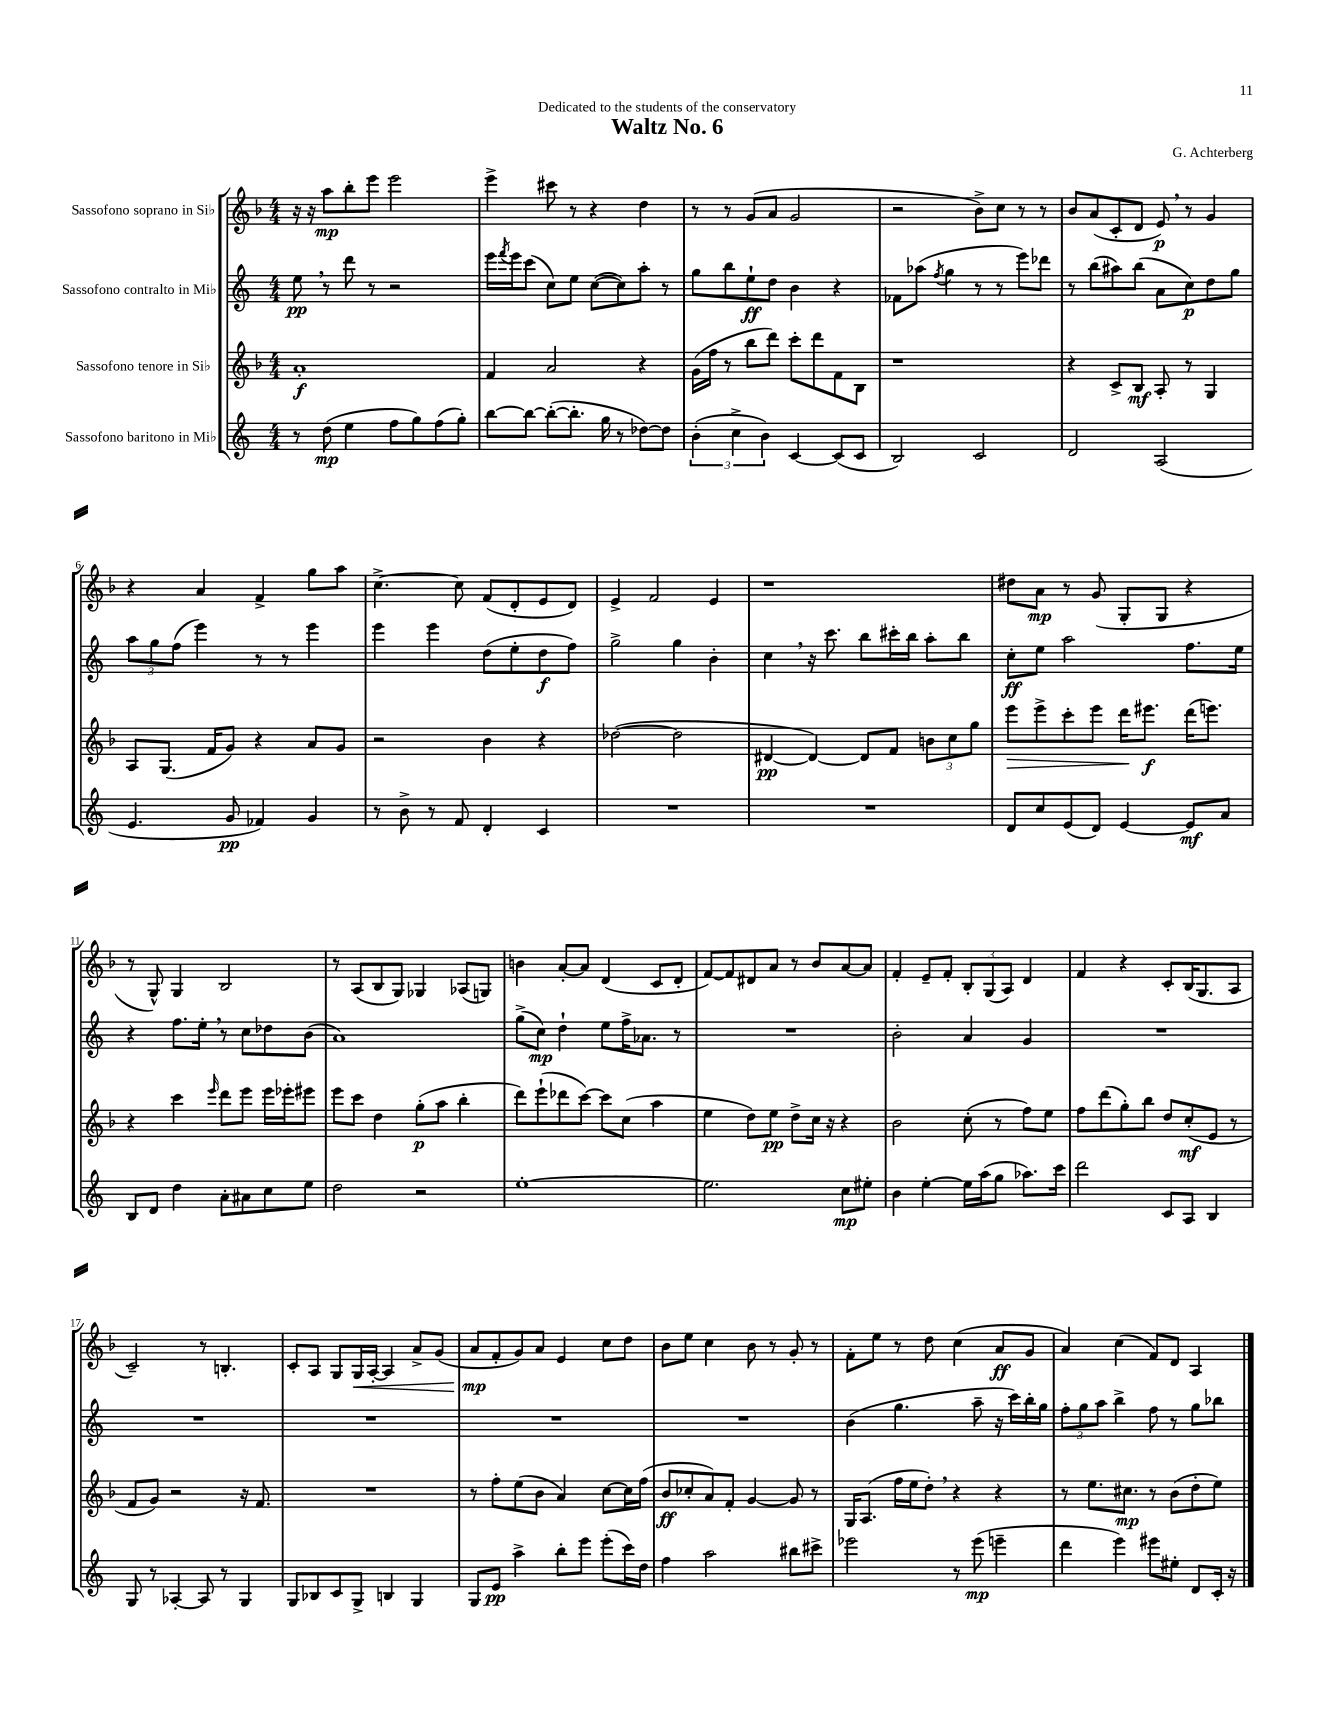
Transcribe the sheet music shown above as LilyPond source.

\header { title = "Waltz No. 6" composer = "G. Achterberg" dedication = "Dedicated to the students of the conservatory" }
<<
\new StaffGroup <<
\new Staff = "s0" \with { instrumentName = "Sassofono soprano in Sib" } {
    \clef treble \key f \major \numericTimeSignature \time 4/4
    r16 r16 a''8\mp bes''8-. e'''8 e'''2 |
    e'''4-> cis'''8 r8 r4 d''4 |
    r8 r8 g'8( a'8 g'2 |
    r2 bes'8->) c''8 r8 r8 |
    bes'8 a'8( c'8-. d'8 e'8\p) \breathe r8 g'4 |
    r4 a'4 f'4-> g''8 a''8 |
    c''4.~-> c''8 f'8( d'8-. e'8 d'8) |
    e'4-> f'2 e'4 |
    r1 |
    dis''8 a'8\mp r8 g'8( g8-. g8 r4 |
    r8 g8-^) g4 bes2 |
    r8 a8( bes8 g8) ges4 aes8( g8) |
    b'4 a'8~-. a'8 d'4( c'8 d'8-. |
    f'8~) f'8 dis'8 a'8 r8 bes'8 a'8~ a'8 |
    f'4-. e'8-- f'8-. \tuplet 3/2 { bes8-. g8( a8) } d'4 |
    f'4 r4 c'8-. bes16( g8. a8 |
    c'2--) r8 b4.-. |
    c'8-. a8 g8 g16\< a16~-. a4 a'8-> g'8( |
    a'8\mp\! f'8-. g'8) a'8 e'4 c''8 d''8 |
    bes'8 e''8 c''4 bes'8 r8 g'8-. r8 |
    f'8-. e''8 r8 d''8 c''4( a'8\ff g'8 |
    a'4) c''4( f'8) d'8 a4 \bar "|." |
}
\new Staff = "s1" \with { instrumentName = "Sassofono contralto in Mib" } {
    \clef treble \key c \major \numericTimeSignature \time 4/4
    e''8\pp \breathe r8 d'''8 r8 r2 |
    e'''16 \acciaccatura { f'''8 } e'''16 c'''8( c''8) e''8 c''8~( c''8) a''8-. r8 |
    g''8 b''8 e''8-!\ff d''8 b'4 r4 |
    fes'8 aes''8( \acciaccatura { f''8 } g''4 r8 r8 e'''8) des'''8 |
    r8 b''8( ais''8) b''8( a'8 c''8\p) d''8 g''8 |
    \tuplet 3/2 { a''8 g''8 f''8( } e'''4) r8 r8 e'''4 |
    e'''4 e'''4 d''8( e''8-. d''8\f f''8) |
    g''2-> g''4 b'4-. |
    c''4 \breathe r16 c'''8. b''8 cis'''16-. b''16 a''8-. b''8 |
    c''8-.\ff e''8 a''2 f''8. e''16 |
    r4 f''8. e''16-. \breathe r8 c''8 des''8 b'8( |
    a'1) |
    g''8->( c''8\mp) d''4-! e''8 f''16-> aes'8. r8 |
    R1 |
    b'2-. a'4 g'4 |
    R1 |
    R1 |
    R1 |
    R1 |
    R1 |
    b'4( g''4. a''8-- r16 c'''16) b''16-. g''16 |
    \tuplet 3/2 { f''8-. g''8 a''8 } b''4-> f''8 r8 g''8 bes''8 \bar "|." |
}
\new Staff = "s2" \with { instrumentName = "Sassofono tenore in Sib" } {
    \clef treble \key f \major \numericTimeSignature \time 4/4
    a'1-.\f |
    f'4 a'2 r4 |
    g'16( f''16 r8 bes''8 d'''8) c'''8-. d'''8 f'8 bes8 |
    r1 |
    r4 c'8-> bes8\mf a8-. r8 g4 |
    a8 g8.( f'16 g'8) r4 a'8 g'8 |
    r2 bes'4 r4 |
    des''2~( des''2 |
    dis'4~\pp dis'4~) dis'8 f'8 \tuplet 3/2 { b'8 c''8 g''8 } |
    e'''8\> e'''8-> c'''8-. e'''8 d'''16\! eis'''8.\f d'''16( e'''8.) |
    r4 c'''4 \grace { e'''16 } d'''8 e'''8 e'''16 ees'''16-. eis'''8 |
    e'''8 c'''8 d''4 g''8-.\p( a''8 bes''4-. |
    d'''8) e'''8-!( des'''8 c'''8~) c'''8 c''8( a''4 |
    e''4 d''8) e''8\pp d''8-> c''16 r16 r4 |
    bes'2 c''8-.( r8 f''8) e''8 |
    f''8 d'''8( g''8-.) bes''8 d''8 c''8-.\mf( e'8 r8 |
    f'8 g'8) r2 r16 f'8. |
    R1 |
    r8 f''8-. e''8( bes'8 a'4) c''8~ c''16 f''16( |
    bes'8\ff ces''8-. a'8) f'8-. g'4~ g'8 r8 |
    g16 a8.( f''16 e''16 d''8-.) \breathe r4 r4 |
    r8 e''8. cis''8.\mp r8 bes'8( d''8-. e''8) \bar "|." |
}
\new Staff = "s3" \with { instrumentName = "Sassofono baritono in Mib" } {
    \clef treble \key c \major \numericTimeSignature \time 4/4
    r8 d''8\mp( e''4 f''8 g''8) f''8( g''8-.) |
    b''8~ b''8~ b''8~-.( b''8.-. g''16 r8 des''8~) des''8 |
    \tuplet 3/2 { b'4-.( c''4-> b'4) } c'4~ c'8( c'8 |
    b2) c'2 |
    d'2 a2( |
    e'4. g'8\pp fes'4) g'4 |
    r8 b'8-> r8 f'8 d'4-. c'4 |
    R1 |
    R1 |
    d'8 c''8 e'8( d'8) e'4~ e'8\mf a'8 |
    b8 d'8 d''4 a'8-. ais'8 c''8 e''8 |
    d''2 r2 |
    e''1~-. |
    e''2. c''8\mp eis''8-. |
    b'4 e''4~-. e''16 a''16( g''8 aes''8.) c'''16 |
    d'''2 c'8 a8 b4 |
    g8 r8 aes4~-. aes8 r8 g4 |
    g8 bes8 c'8 g8-> b4 g4 |
    g8 e'8\pp a''4-> b''8-. e'''8 e'''8-.( c'''16) d''16 |
    f''4 a''2 bis''8 cis'''8-> |
    ees'''2 r8 ees'''8\mp( e'''4-- |
    d'''4 e'''4) eis'''8 eis''8-. d'8 c'16-. r16 \bar "|." |
}
>>
>>
